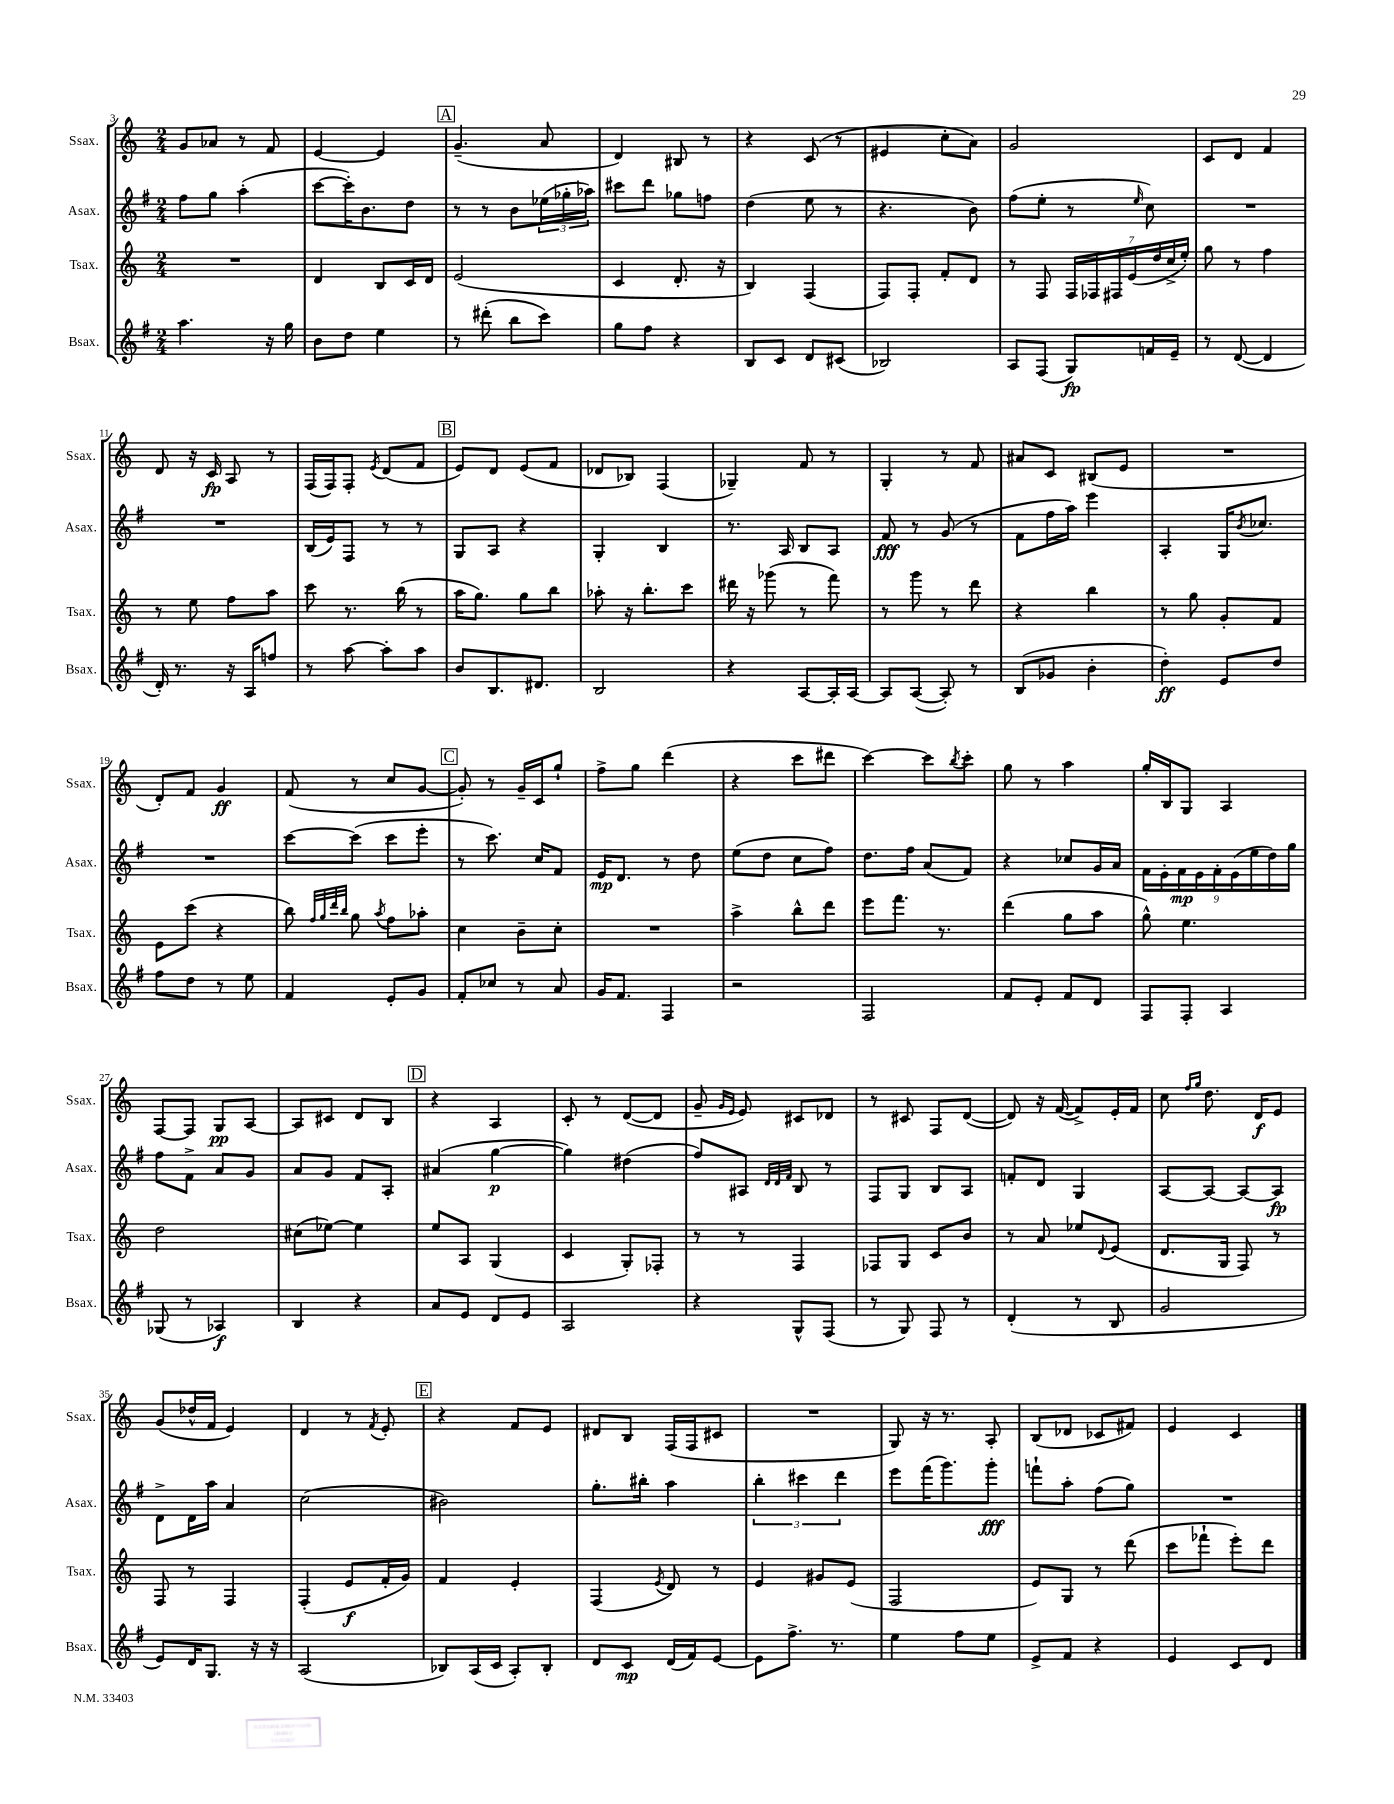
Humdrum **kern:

**kern	**kern	**kern	**kern
*staff4	*staff3	*staff2	*staff1
*clefG2	*clefG2	*clefG2	*clefG2
*k[f#]	*k[]	*k[f#]	*k[]
*M2/4	*M2/4	*M2/4	*M2/4
4.aa	2r	8ff#	8g
.	.	8gg	8a-
.	.	(4aa'	8r
16r	.	.	8f
16gg	.	.	.
=	=	=	=
8b	4d	[8ccc	[4e
8dd	.	16ccc'])	.
.	.	8.b	.
4ee	8B	.	4e]
.	16c	8dd	.
.	16d	.	.
=	=	=	=
8r	(2e	8r	(4.g~
(8ddd#'	.	8r	.
8bb	.	8b	.
8ccc)	.	(24ee-	8a
.	.	24gg-'	.
.	.	24aa-)	.
=	=	=	=
8gg	4c	8ccc#	4d)
8ff#	.	8ddd	.
4r	8.d'	8gg-	8B#
.	.	8ff	8r
.	16r	.	.
=	=	=	=
8B	4B)	(4dd	4r
8c	.	.	.
8d	(4F	8ee	(8c
(8c#	.	8r	8r
=	=	=	=
2B-)	8F)	4.r	4e#
.	8F'	.	.
.	8f'	.	8cc'
.	8d	8b)	8a)
=	=	=	=
8A	8r	(8ff#	2g
(8F#	8F	8ee'	.
8G)	28F	8r	.
.	28F-	.	.
.	28F#	.	.
.	(28e	.	.
.	.	16qqee	.
16f	.	8cc)	.
.	28dd	.	.
.	28cc^	.	.
16e~	.	.	.
.	28ee')	.	.
=	=	=	=
8r	8gg	2r	8c
([8d	8r	.	8d
4d]	4ff	.	4f
=	=	=	=
16d')	8r	2r	8d
8.r	.	.	.
.	8ee	.	16r
.	.	.	16c
16r	8ff	.	8A
16A	.	.	.
8ff	8aa	.	8r
=	=	=	=
8r	8ccc	(16B	(16F
.	.	16e)	16F)
[8aa	8.r	8F#	8F'
.	.	.	8qe
8aa']	.	8r	(8d
.	(16bb	.	.
8aa	8r	8r	8f
=	=	=	=
8b	16aa	8G	8e)
.	8.gg)	.	.
8.B	.	8A	8d
.	8gg	4r	(8e
8.d#	.	.	.
.	8bb	.	8f
=	=	=	=
2B	8aa-'	4G'	8d-
.	16r	.	8B-)
.	8.bb'	.	.
.	.	4B	(4F
.	8ccc	.	.
=	=	=	=
4r	16ddd#	8.r	4G-~)
.	16r	.	.
.	(8ggg-	.	.
.	.	16A	.
[8A	8r	8B	8f
16A']	8fff)	8A	8r
[16A	.	.	.
=	=	=	=
8A]	8r	8f#	4G'
([8A	8ggg	8r	.
8A'])	8r	(8g	8r
8r	8ddd	8r	8f
=	=	=	=
(8B	4r	8f#	8a#
8g-	.	16ff#	8c
.	.	16aa)	.
4b'	4bb	4eee	(8B#
.	.	.	8e
=	=	=	=
4dd')	8r	4A'	2r
.	8gg	.	.
8e	8g'	16G	.
.	.	8qb	.
.	.	8.cc-	.
8dd	8f	.	.
=	=	=	=
8ff#	8e	2r	8d')
8dd	(8ccc	.	8f
8r	4r	.	4g
8ee	.	.	.
=	=	=	=
4f#	8bb)	[8ccc	(8f
.	32qqff	.	.
.	32qqgg	.	.
.	32qqddd	.	.
.	32qqbb	.	.
.	8gg	(8ccc]	8r
.	8qaa	.	.
8e'	8ff	8ccc	8cc
8g	8aa-'	8eee'	[8g
=	=	=	=
8f#'	4cc	8r	8g'])
8cc-	.	8.ccc)	8r
8r	8b~	.	16g~
.	.	16cc	16c
8a	8cc'	8f#	8gg`
=	=	=	=
16g	2r	16e	8ff^
8.f#	.	8.d	.
.	.	.	8gg
4F#	.	8r	(4ddd
.	.	8dd	.
=	=	=	=
2r	4aa^	(8ee	4r
.	.	8dd	.
.	8bb^^	8cc	8ccc
.	8ddd	8ff#)	8ddd#
=	=	=	=
2F#	8eee	8.dd	[4ccc)
.	8.fff	.	.
.	.	16ff#	.
.	.	(8a	8ccc]
.	8.r	.	.
.	.	.	8qbb
.	.	8f#)	8ccc'
=	=	=	=
8f#	(4ddd	4r	8gg
8e'	.	.	8r
8f#	8gg	8cc-	4aa
8d	8aa	16g	.
.	.	16a	.
=	=	=	=
8F#	8gg^^)	18f#	16gg'
.	.	18e'	.
.	.	.	16B
.	.	18f#	.
8F#'	4.ee	.	8G
.	.	18e	.
.	.	18f#'	.
4A	.	.	4A
.	.	(18e	.
.	.	18ee	.
.	.	18dd)	.
.	.	18gg	.
=	=	=	=
(8G-	2dd	8ff#	[8F
8r	.	8f#^	8F]
4A-)	.	8a	8G
.	.	8g	[8A
=	=	=	=
4B	(8cc#	8a	8A]
.	[8ee-)	8g	8c#
4r	4ee-]	8f#	8d
.	.	8A'	8B
=	=	=	=
8a	8ee	(4a#	4r
8e	8A	.	.
8d	(4G	[4gg	4A
8e	.	.	.
=	=	=	=
2A	4c	4gg])	8c'
.	.	.	8r
.	8G')	(4dd#	([8d
.	8F-'	.	8d]
=	=	=	=
4r	8r	8ff#)	8g~
.	.	.	16qqg
.	.	.	16qqe
.	8r	8A#	8e)
.	.	32qqd	.
.	.	32qqd	.
.	.	32qqf#	.
8G^^	4F	8B	8c#
(8F#	.	8r	8d-
=	=	=	=
8r	8F-	8F#	8r
8G)	8G	8G	8c#
8F#	8c	8B	8F
8r	8b	8A	([8d
=	=	=	=
(4d'	8r	8f'	8d])
.	8a	8d	16r
.	.	.	([16f
8r	8ee-	4G	8f^])
.	8qqd	.	.
8B	(8e	.	16e'
.	.	.	16f
=	=	=	=
2g	8.d	[8A	8cc
.	.	.	16qqff
.	.	.	16qqgg
.	.	8A_	8.dd
.	16G	.	.
.	8F)	8A_	.
.	.	.	16d
.	8r	8A]	8e
=	=	=	=
8e)	8F	8d^	(8g
16d	8r	16d	16dd-^^
8.G	.	16aa	16f
.	4F	4a	4e)
16r	.	.	.
16r	.	.	.
=	=	=	=
(2A	(4F'	(2cc	4d
.	8e	.	8r
.	.	.	8qf
.	16f'	.	8e'
.	16g)	.	.
=	=	=	=
8B-)	4f	2b#)	4r
(16A	.	.	.
16c	.	.	.
8A')	4e'	.	8f
8B-'	.	.	8e
=	=	=	=
8d	(4F	8.gg'	8d#
8c	.	.	8B
.	.	16bb#'	.
.	8qe	.	.
(16d	8d)	4aa	(16F
16f#)	.	.	16F
[8e	8r	.	8c#
=	=	=	=
8e]	4e	6bb'	2r
8.ff#^	.	.	.
.	.	6ccc#	.
.	8g#	.	.
8.r	.	.	.
.	.	6ddd	.
.	(8e	.	.
=	=	=	=
4ee	2F	8eee	8G)
.	.	(16fff#	16r
.	.	8.ggg)	8.r
8ff#	.	.	.
8ee	.	8ggg'	8A'
=	=	=	=
8e^	8e)	8fff`	(8B
8f#	8G	8aa'	8d-
4r	8r	(8ff#	8c-
.	(8ddd	8gg)	8f#)
=	=	=	=
4e	8ccc	2r	4e
.	8fff-`	.	.
8c	8eee')	.	4c
8d	8ddd	.	.
==	==	==	==
*-	*-	*-	*-
